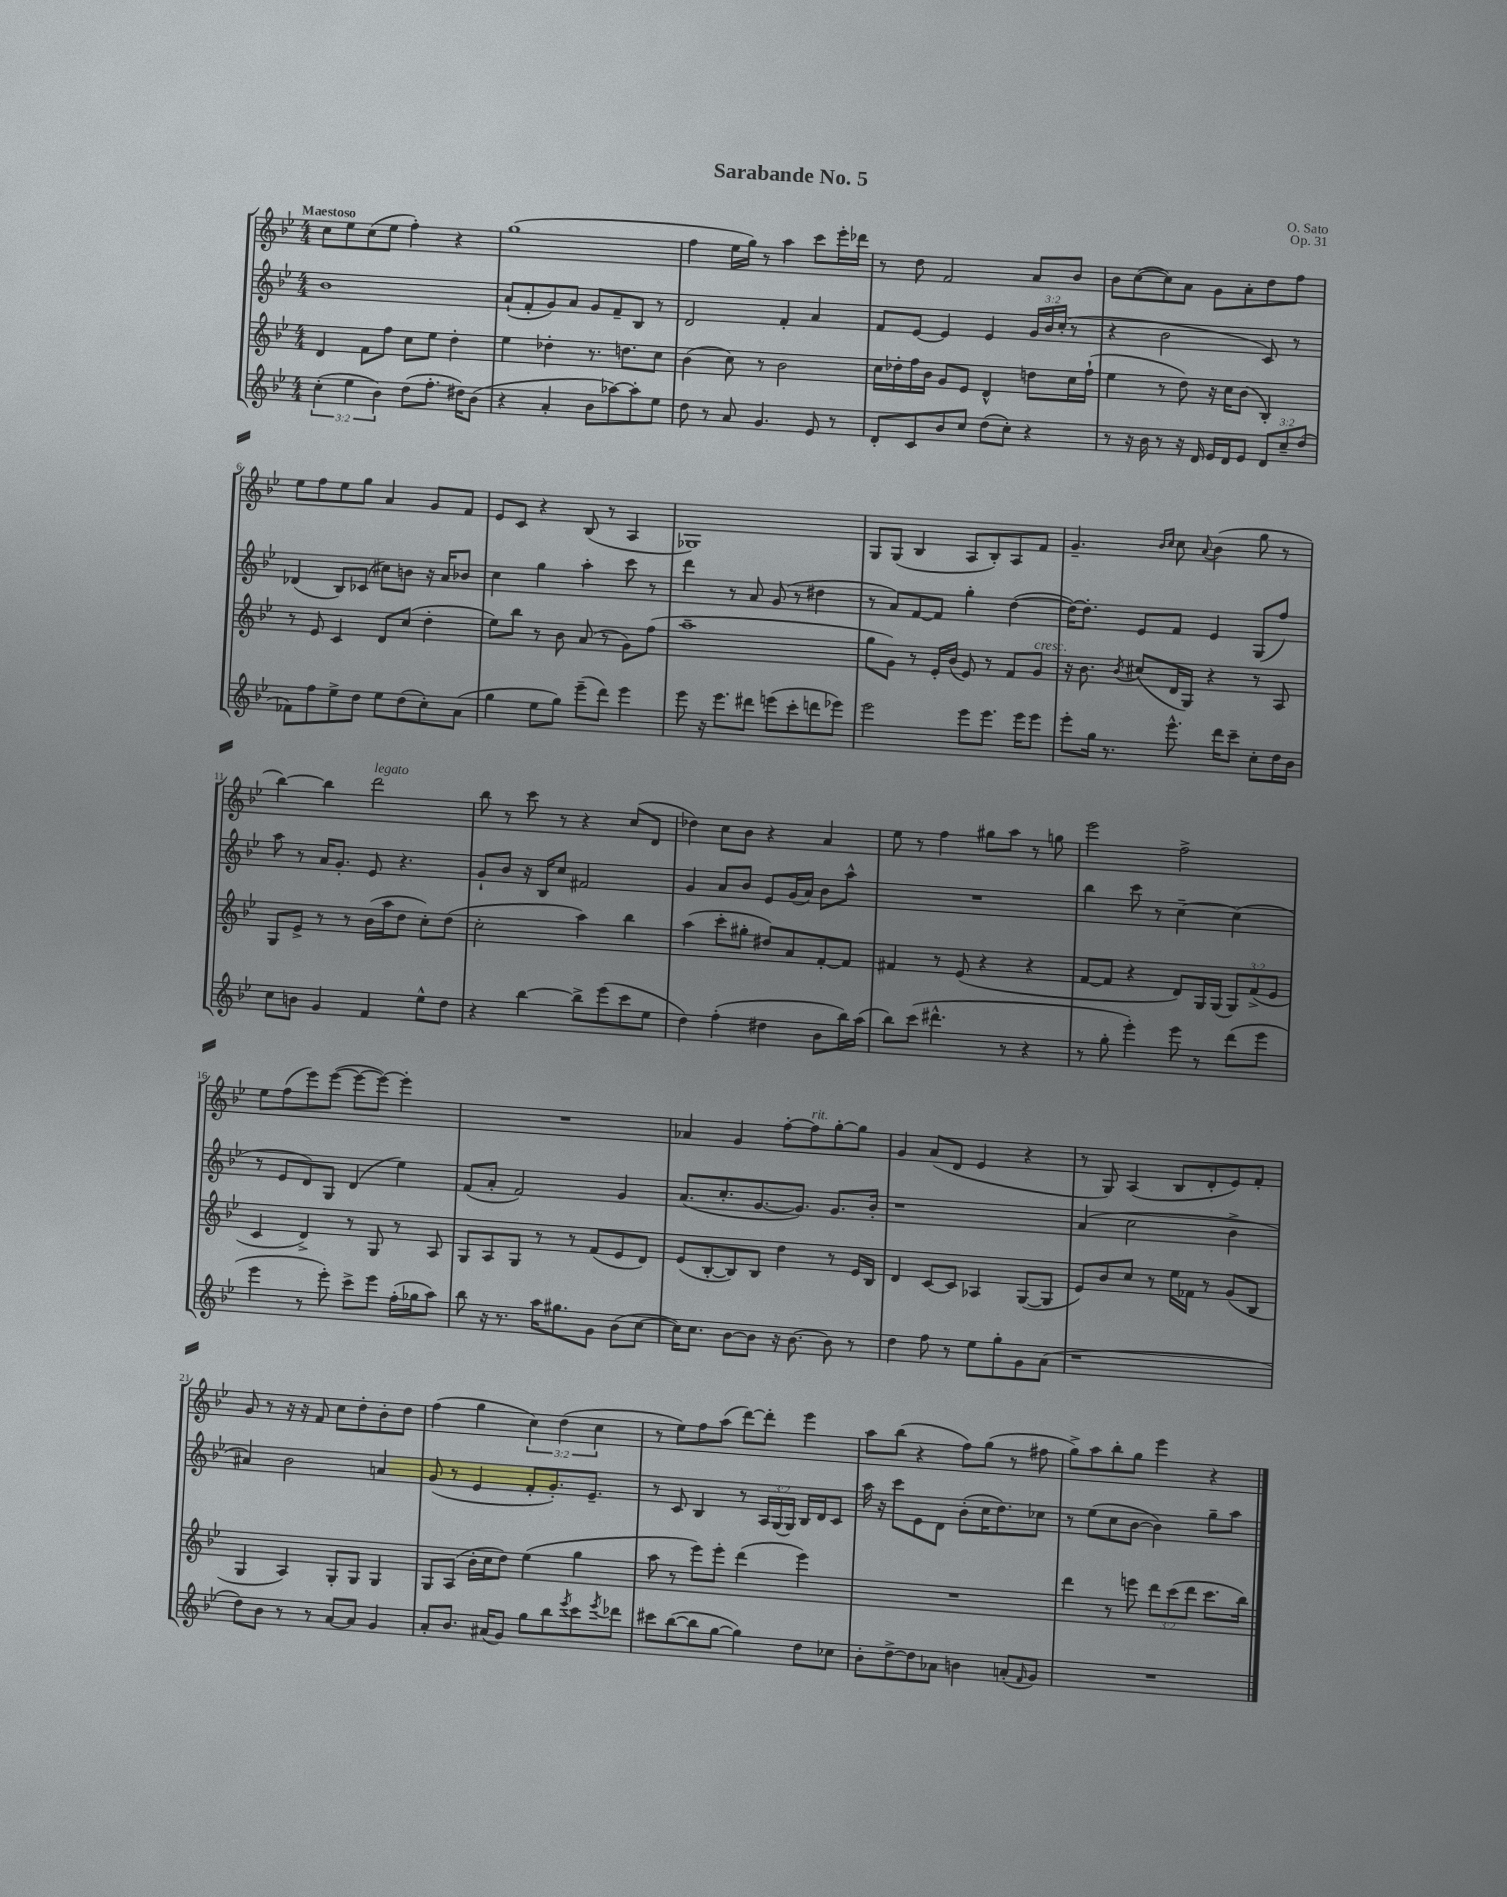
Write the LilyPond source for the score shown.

\header { title = "Sarabande No. 5" composer = "O. Sato" opus = "Op. 31" }
<<
\new StaffGroup <<
\new Staff = "s0" {
    \clef treble \key bes \major \numericTimeSignature \time 4/4 \override Staff.TupletNumber.text = #tuplet-number::calc-fraction-text \tempo "Maestoso"
    c''8 ees''8 c''8( ees''8 f''4-.) r4 |
    g''1( |
    f''4 ees''16 g''16) r8 a''4 c'''8 ees'''16-. des'''16 |
    r8 d''8 f'2 a'8 bes'8 |
    bes'8 c''8~( c''8) a'8 g'8 a'8-. d''8 f''8 |
    ees''8 f''8 ees''8 g''8 a'4 g'8 f'8 |
    ees'8 c'8 r4 bes8( r8 a4 |
    ges1) |
    g8 g8( bes4 a8 bes8-.) a8 f'8 |
    g'4.-- \grace { bes'16 c''16 } c''8 \appoggiatura { a'8 } bes'4( g''8 r8 |
    bes''4~) bes''4 d'''2^\markup { \italic "legato" } |
    bes''8 r8 c'''8 r8 r4 c''8( d'8 |
    des''4) c''8 bes'8 r4 a'4 |
    ees''8 r8 f''4 gis''8 a''8 r8 g''8 |
    ees'''2 f''2-> |
    ees''8 f''8( ees'''8) ees'''8~( ees'''8~ ees'''8~) ees'''4-. |
    R1 |
    aes'4 g'4 f''8~-. f''8^\markup { \italic "rit." } g''8~-. g''8 |
    g'4 a'8( d'8 ees'4 r4 |
    r8 g8) a4( bes8 d'8-. ees'8) f'8-. |
    g'8 r8 r16 r16 f'8 c''8 d''8-. bes'8-. d''8 |
    f''4( g''4 \tuplet 3/2 { c''4) d''4( c''4 } |
    r8 ees''8) f''8 a''8( d'''8~) d'''8-. ees'''4 |
    a''8 bes''8( r4 f''8) g''8( r8 fis''8 |
    g''8->) a''8 bes''8-. g''8 ees'''4 r4 \bar "|." |
}
\new Staff = "s1" {
    \clef treble \key bes \major \numericTimeSignature \time 4/4 \override Staff.TupletNumber.text = #tuplet-number::calc-fraction-text
    bes'1 |
    a'8-!( f'8-. g'8) a'8 g'8 f'8-- bes8 r8 |
    d'2 f'4-. a'4 |
    f'8 ees'8~ ees'4 ees'4 \tuplet 3/2 { g'16 bes'16 c''16-.( } r8 |
    r4 bes'2 c'8) r8 |
    des'4( bes8) ces'8( cis''8) b'8 r16 a'16 bes'8 |
    c''4 g''4 a''4-. c'''8 r8 |
    d'''4 r8 a'8 g'8( r8 dis''4 |
    r8 a'8) f'8~ f'8 g''4-. d''4~( |
    d''16~) d''8.-. ees'8 f'8 ees'4 g8( f''8) |
    a''8 r8 a'16 g'8.-. ees'8 r4. |
    g'8-! bes'8 r16 bes16 c''8 fis'2 |
    g'4 a'8 bes'8 ees'8 g'16( a'16) bes'8 a''8-^ |
    R1 |
    bes''4 c'''8 r8 c''4~-- c''4( |
    r8 ees'8 d'8) g8 d'4( ees''4) |
    f'8( a'8-. f'2) g'4 |
    a'8.( c''8.-. g'8.~ g'8.) g'8. bes'16-. |
    r1 |
    a'4( c''2 bes'4-> |
    ais'4) bes'2 a'4 |
    g'8( r8 ees'4 f'8-. g'8.-.) ees'8.-- |
    r8 c'8 bes4 r8 \tuplet 3/2 { a16 g16( g16) } bes16 d'16 c'8 |
    a''16 r16 c'''8 ees'8 d'8 bes'8-.( c''16 d''8.) ces''8 |
    r8 ees''8( c''8 bes'8~ bes'4) g''8-- a''8 \bar "|." |
}
\new Staff = "s2" {
    \clef treble \key bes \major \numericTimeSignature \time 4/4 \override Staff.TupletNumber.text = #tuplet-number::calc-fraction-text
    d'4 f'8 f''8 c''8 ees''8 d''4-. |
    ees''4 des''4-. r8. d''8. c''8 |
    bes'4( c''8) r8 bes'2 |
    c''16 des''16-. f''16 bes'16 g'8 ees'8 d'4-^ d''8 c''16 f''16-!( |
    ees''4 r8 d''8) r16 c''16 bes'8( bes4-.) |
    r8 ees'8 c'4 d'8 c''8( d''4-. |
    ees''8) bes''8 r8 bes'8 a'8( r8 g'8) f''8( |
    a''1-- |
    g''8 g'8) r8 ees'16-. bes'16( ees'8) r8 f'8 g'8^\markup { \italic "cresc." } |
    r16 bes'8. \acciaccatura { bes'8 } cis''8( d'16 g16) r4 r8 a8 |
    g8 ees'8-> r8 r8 bes'16( a''16 d''8 c''8-.) d''8( |
    c''2-. a''4) bes''4 |
    a''4( c'''8-. gis''8-. dis''8) a'8 f'8~-. f'8 |
    fis'4 r8 ees'8( r4 r4 |
    f'8~ f'8 r4 d'8) g16 g16( \tuplet 3/2 { g8) f'8->( ees'8 } |
    c'4 d'4->) r8 g8 r8 a8 |
    g8 a8 g8 r8 r8 f'8( ees'8 d'8) |
    ees'8( bes8~-. bes8) bes8 d''4 r8 ees'16 bes16 |
    d'4 c'8~ c'8 aes4 g8~( g8 |
    ees'8) bes'8 c''8 r8 ees''16 fes'16 r8 g'8( bes8 |
    g4 a4) g8-. g8 g4 |
    g8 a8( bes'16-. c''16 d''8) ees''4( g''4 |
    a''8 r8 ees'''8) ees'''8-. d'''4( ees'''4) |
    R1 |
    d'''4 r8 e'''8 \tuplet 3/2 { d'''8 c'''8( d'''8 } c'''8. bes''16) \bar "|." |
}
\new Staff = "s3" {
    \clef treble \key bes \major \numericTimeSignature \time 4/4 \override Staff.TupletNumber.text = #tuplet-number::calc-fraction-text
    \tuplet 3/2 { c''4-.( ees''4 bes'4) } d''8( f''8.-. dis''16) bes'8( |
    r4 a'4-. bes'8 aes''8~) aes''8-. ees''8 |
    d''8 r8 a'8 g'4. ees'8 r8 |
    d'8-. c'8 bes'8 c''8 d''8( c''8-.) r4 |
    r8 r16 bes'16 r8 r16 d'16 ees'16 d'16 ees'8 \tuplet 3/2 { d'8 c''8-- d''8( } |
    fes'8) f''8 ees''8-> d''8 ees''8 d''8( c''8-.) a'8( |
    g''4 ees''8 g''8) ees'''8--( d'''8) ees'''4 |
    ees'''8 r16 ees'''8. dis'''8 e'''8( c'''8-. d'''8 ees'''8) |
    ees'''2 ees'''8 ees'''8. ees'''16 ees'''8 |
    ees'''8-. g''16 r8. ees'''8.-^ d'''16 c'''8-- c''8-. d''16 bes'16 |
    c''8 b'8 g'4 f'4 ees''8-^ d''8 |
    r4 bes''4~ bes''8-> ees'''8( c'''8 ees''8 |
    d''4) f''4-.( dis''4 bes'8 bes''16) a''16( |
    bes''8) c'''8( dis'''4.-^ r8 r4 |
    r8 g''8-. ees'''4-.) ees'''8 r8 d'''8( ees'''8 |
    ees'''4 r8 ees'''8-.) c'''8-> ees'''8 f''16-.( ges''16 a''8) |
    bes''8 r16 r8. a''16 gis''8. g'8 bes'8( c''8~ |
    c''16) c''8. bes'8~ bes'8 r16 bes'8.~ bes'8 r8 |
    d''4 f''8 r8 ees''8 g''8-. g'8 a'8( |
    r1 |
    d''8) bes'8 r8 r8 a'8~ a'8 g'4 |
    a'8-. bes'8. ais'16( g'8) g''8 bes''8 \acciaccatura { ees'''8 } c'''8 \acciaccatura { ees'''8 } des'''8 |
    cis'''8 bes''8~( bes''8 g''8~ g''4) d''8 ces''8 |
    bes'8-. d''8~-> d''8 aes'8 b'4 a'8-.( \grace { f'16 } g'8) |
    R1 \bar "|." |
}
>>
>>
